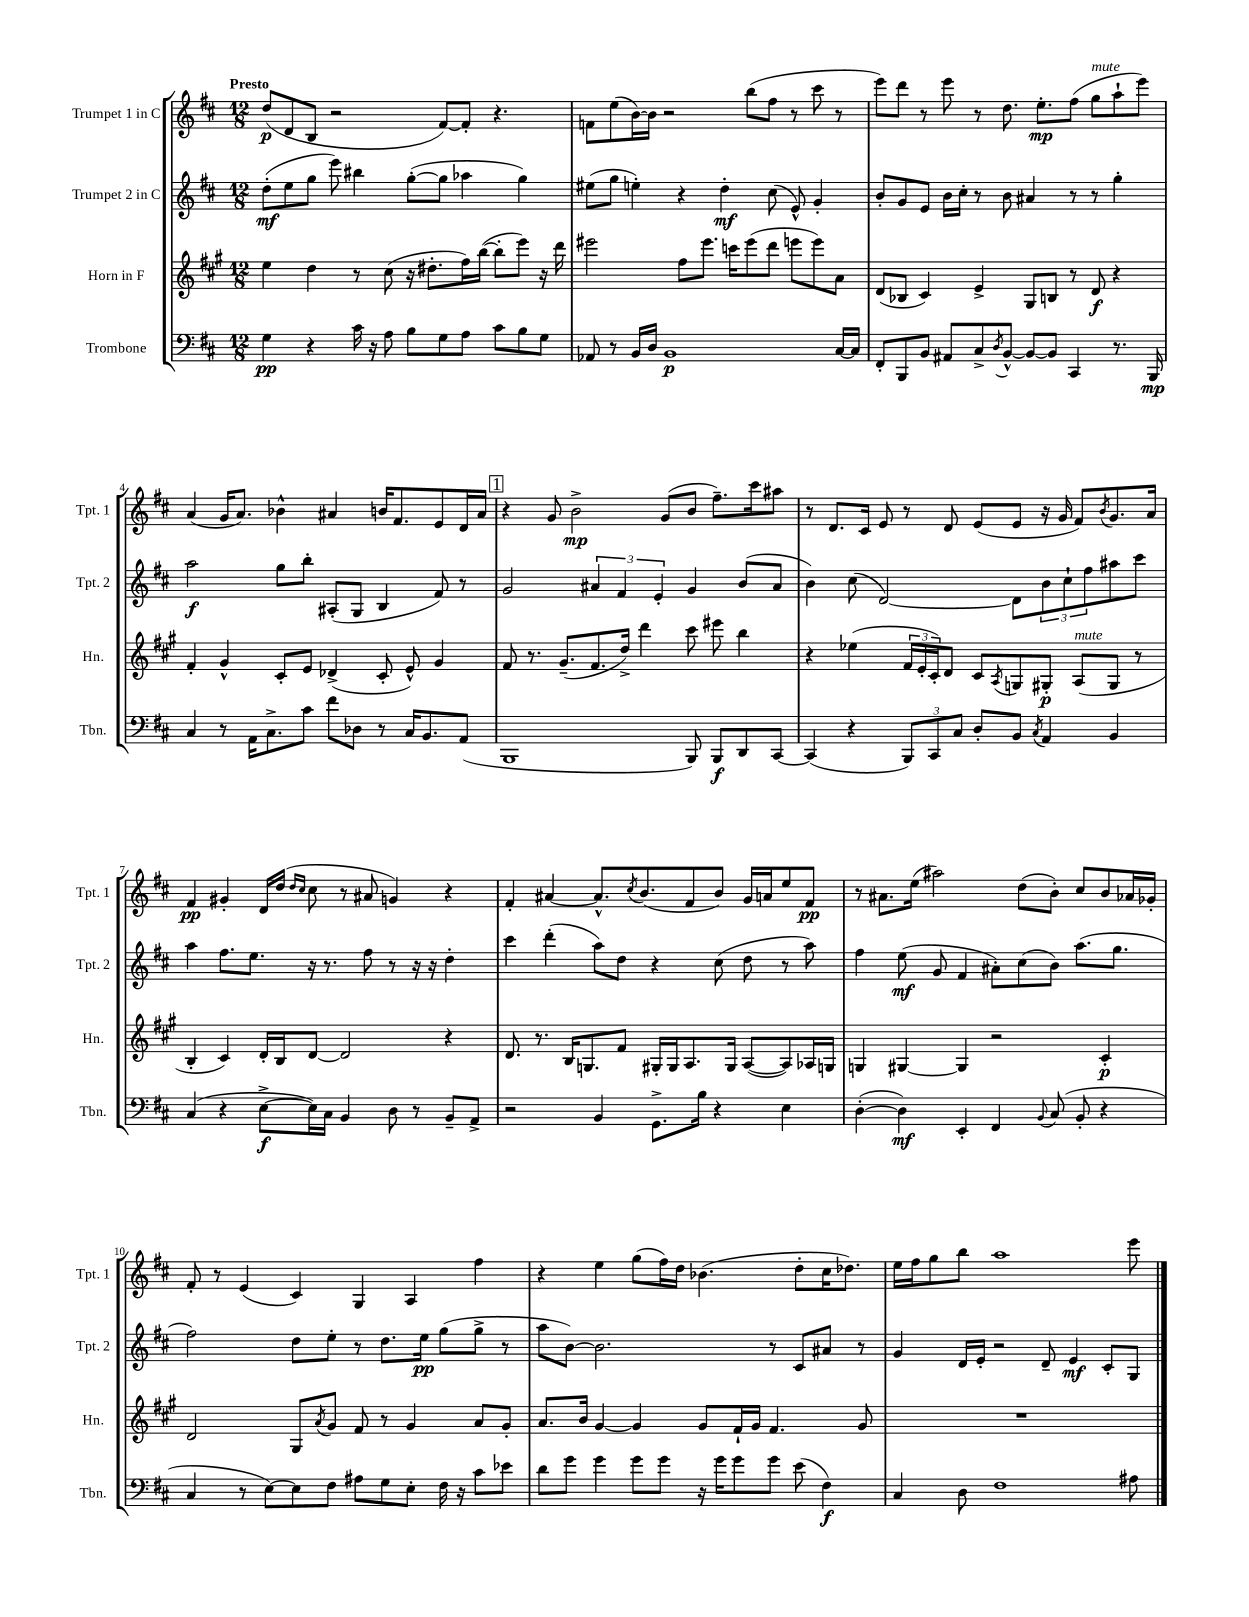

**kern	**kern	**kern	**kern
*staff4	*staff3	*staff2	*staff1
*clefF4	*clefG2	*clefG2	*clefG2
*k[f#c#]	*k[f#c#g#]	*k[f#c#]	*k[f#c#]
*M12/8	*M12/8	*M12/8	*M12/8
4G	4ee	(8dd'	(8dd
.	.	8ee	8d
4r	4dd	8gg	8B
.	.	8eee)	2r
16c#	8r	4bb#	.
16r	.	.	.
8A	(8cc#	.	.
8B	16r	([8gg'	.
.	8.dd#'	.	.
8G	.	8gg]	[8f#)
8A	16ff#)	4aa-	8f#']
.	([16bb	.	.
8c#	8bb']	.	4.r
8B	8eee)	4gg)	.
8G	16r	.	.
.	16ddd	.	.
=	=	=	=
8AA-	2eee#	(8ee#	8f
8r	.	8gg	(8ee
16BB	.	4ee')	[16b)
16D	.	.	16b]
1BB	.	.	2r
.	8ff#	4r	.
.	8.eee#	.	.
.	.	4dd'	.
.	16ccc	.	.
.	(8eee#	.	(8bb
.	8ddd	(8cc#	8ff#
.	8eee	8e^^)	8r
.	8eee)	4g'	8ccc#
[16C#	8a	.	8r
16C#]	.	.	.
=	=	=	=
8FF#'	(8d	8b'	8eee)
8BBB	8B-	8g	8ddd
8BB	4c#)	8e	8r
8AA#	.	16b	8eee
.	.	16cc#'	.
8C#^	4e^	8r	8r
8qD	.	.	.
[8BB^^	.	8b	8.dd
8BB_	8G#	4a#	.
.	.	.	8.ee'
8BB]	8B	.	.
4CC#	8r	8r	(8ff#
.	8d	8r	8gg
8.r	4r	4gg'	8aa`
.	.	.	8eee)
16BBB	.	.	.
=	=	=	=
4C#	4f#'	2aa	(4a
8r	4g#^^	.	16g
.	.	.	8.a)
16AA	.	.	.
8.C#^	.	.	.
.	8c#'	8gg	4b-^^
8c#	8e	8bb'	.
8f#	(4d-^	(8A#'	4a#
8D-	.	8G	.
8r	8c#'	4B	16b
.	.	.	8.f#
16C#	8e^^)	.	.
8.BB	.	.	.
.	4g#	8f#)	8e
(8AA	.	8r	16d
.	.	.	16a#
=	=	=	=
1BBB	8f#	2g	4r
.	8.r	.	.
.	.	.	8g
.	(8.g#~	.	.
.	.	.	2b^
.	8.f#	6a#	.
.	.	6f#	.
.	16dd^)	.	.
.	4ddd	.	.
.	.	6e'	.
.	.	.	(8g
8BBB)	8ccc#	4g	8b
8BBB	8eee#	.	8.ff#~)
8DD	4bb	(8b	.
.	.	.	16ccc#
[8CC#	.	8a#	8aa#
=	=	=	=
(4CC#]	4r	4b)	8r
.	.	.	8.d
4r	(4ee-	(8cc#	.
.	.	.	16c#
.	.	[2d)	8e
12BBB)	24f#	.	8r
.	24e'	.	.
12CC#	24c#')	.	.
.	8d	.	8d
12C#	.	.	.
8D'	8c#	.	(8e
.	8qA	.	.
8BB	8G	8d]	8e
8qC#	.	.	.
4AA	8G#'	12b	16r
.	.	.	16g
.	.	12cc#`	.
.	(8A	.	8f#)
.	.	12ff#	.
.	.	.	8qb
4BB	8G#	8aa#	8.g
.	8r	8ccc#	.
.	.	.	16a
=	=	=	=
(4C#	4B'	4aa	4f#
4r	4c#)	8.ff#	4g#'
.	.	8.ee	.
[8E^	16d'	.	16d
.	16B	.	(16dd
.	.	.	16qqdd
.	.	.	16qqcc#
16E])	[8d	16r	8cc#
16C#	.	8.r	.
4BB	2d]	.	8r
.	.	8ff#	8a#
8D	.	8r	4g)
8r	.	16r	.
.	.	16r	.
8BB~	4r	4dd'	4r
8AA^	.	.	.
=	=	=	=
2r	8.d	4ccc#	4f#'
.	8.r	.	.
.	.	(4ddd'	[4a#
.	16B	.	.
.	8.G	.	.
4BB	.	8aa)	8.a#^^]
.	8f#	8dd	.
.	.	.	8qcc#
.	.	.	(8.b
8.GG^	16G#'	4r	.
.	16G#	.	.
.	8.A	.	8f#
16B	.	.	.
4r	.	(8cc#	8b)
.	16G#	.	.
.	([8A	8dd	16g
.	.	.	16a
4E	8A])	8r	8ee
.	16A-	8aa)	8f#
.	16G	.	.
=	=	=	=
([4D'	4G	4ff#	8r
.	.	.	8.a#
4D])	[4G#	(8ee	.
.	.	.	(16ee
.	.	8g	2aa#)
4EE'	4G#]	4f#	.
4FF#	2r	8a#')	.
.	.	(8cc#	(8dd
8qqBB	.	.	.
(8C#	.	8b)	8b')
8BB'	.	(8.aa	8cc#
4r	4c#'	.	8b
.	.	8.gg	.
.	.	.	16a-
.	.	.	16g-'
=	=	=	=
4C#	2d	2ff#)	8f#'
.	.	.	8r
8r	.	.	(4e
[8E)	.	.	.
8E]	8G#	8dd	4c#)
.	8qa	.	.
8F#	8g#	8ee'	.
8A#	8f#	8r	4G
8G	8r	8.dd	.
8E'	4g#	.	4A
.	.	16ee	.
16F#	.	(8gg	.
16r	.	.	.
8c#	8a	8gg^	4ff#
8e-	8g#'	8r	.
=	=	=	=
8d	8.a	8aa	4r
8g	.	[8b)	.
.	16b	.	.
4g	[4g#	2.b]	4ee
8g	4g#]	.	(8gg
8g	.	.	16ff#)
.	.	.	16dd
16r	8g#	.	(4.b-
16g	.	.	.
8g	16f#`	.	.
.	16g#	.	.
8g	4.f#	8r	.
(8e	.	8c#	8dd'
4F#)	.	8a#	16cc#
.	.	.	8.dd-)
.	8g#	8r	.
=	=	=	=
4C#	1.r	4g	16ee
.	.	.	16ff#
.	.	.	8gg
8D	.	16d	8bb
.	.	16e'	.
1F#	.	2r	1aa
.	.	8d~	.
.	.	4e	.
.	.	8c#'	.
8A#	.	8G	8eee
==	==	==	==
*-	*-	*-	*-
